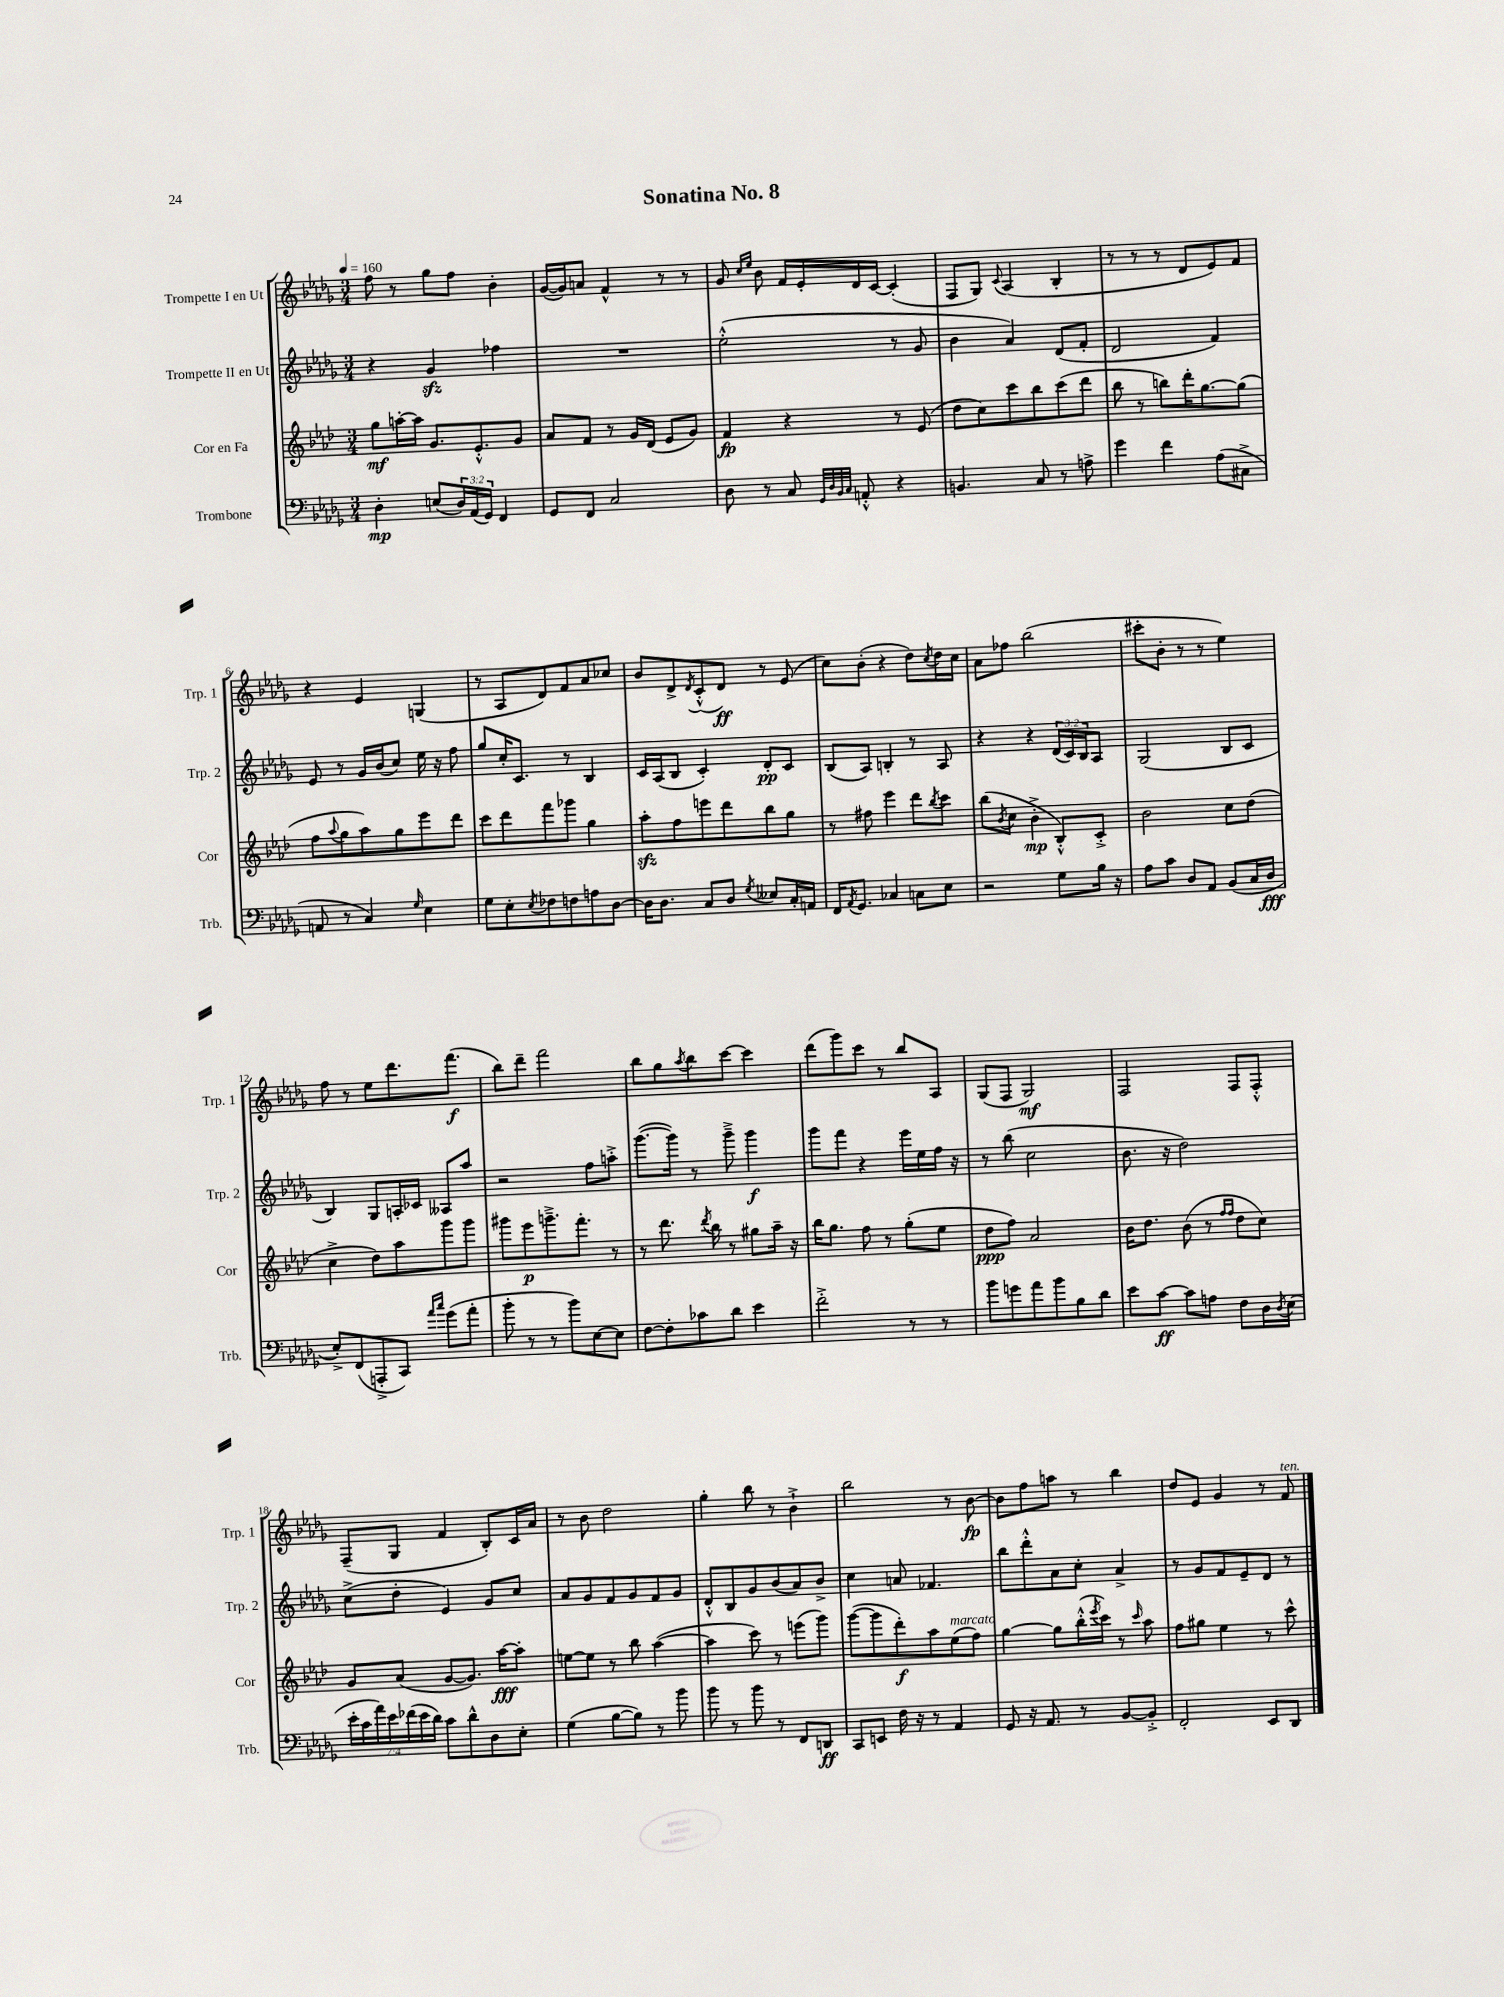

**kern	**kern	**kern	**kern
*staff4	*staff3	*staff2	*staff1
*clefF4	*clefG2	*clefG2	*clefG2
*k[b-e-a-d-g-]	*k[b-e-a-d-]	*k[b-e-a-d-g-]	*k[b-e-a-d-g-]
*M3/4	*M3/4	*M3/4	*M3/4
*MM160	*MM160	*MM160	*MM160
4D-'	8gg	4r	8ff
.	[16aa'	.	8r
.	16aa]	.	.
(8E	8.g	4g-	8gg-
24D-)	.	.	8ff
(24AA-	.	.	.
.	8.e-'^^	.	.
24GG-)	.	.	.
4FF	.	4ff-	4b-'
.	8g	.	.
=	=	=	=
8GG-	8a-	2.r	([16g-
.	.	.	16g-])
8FF	8f	.	8a
2C	8r	.	4f^^
.	16g	.	.
.	(16d-	.	.
.	8e-	.	8r
.	8g)	.	8r
=	=	=	=
8D-	4f	(2ee-'^^	8g-
.	.	.	16qqcc
.	.	.	16qqee-
8r	.	.	8b-
8C	4r	.	16f
.	.	.	16e-'
32qqGG-	.	.	.
32qqD-	.	.	.
32qqBB-	.	.	.
32qqC	.	.	.
8AA'^^	.	.	16d-
.	.	.	[16c
4r	8r	8r	(4c']
.	(8e-	8g-	.
=	=	=	=
4.BB	8dd-	4b-	8F
.	8cc)	.	8G-)
.	.	.	8qqc
.	8ccc	4a-)	(4A-
8C	8bb-	.	.
8r	(8ccc	(8d-	4B-'
8A^	8ddd-	8f'	.
=	=	=	=
4g-	8bb-	2d-	8r
.	8r	.	8r
4f	8bb)	.	8r
.	16ddd-'	.	8d-
.	[8.gg	.	.
(8A-	.	4f)	8e-)
8C#^	(8gg]	.	8f
=	=	=	=
8AA	8ff	8e-	4r
.	8qqaa-	.	.
8r	8gg	8r	.
4C)	8aa-)	16g-	4e-
.	.	(16b-	.
.	8gg	8cc)	.
16qqG-	.	.	.
4E-	8eee-	16ee-	(4G
.	.	16r	.
.	8ddd-	8ff	.
=	=	=	=
8G-	8ccc	8gg-	8r
8E-'	8ddd-	16cc'	8A-
.	.	8.c	.
8qE-	.	.	.
8F-	8fff	.	8d-)
8F	8ggg-	8r	8f
8A	4gg	4B-	8a-
[8D-	.	.	8cc-
=	=	=	=
16D-]	8aa-'	16c	8b-
8.D-	.	(16A-	.
.	8ff	8B-	8d-^
.	.	.	8qd-
8C	8eee	4c')	(8c'^^
8D-	8ddd-	.	8d-)
8qG-	.	.	.
8E--	8bb-	8d-'	8r
16C'	8gg	8c	(8e-
16AA	.	.	.
=	=	=	=
16FF	8r	(8B-	8cc)
8qAA-	.	.	.
8.GG-	.	.	.
.	8ff#	8A-)	(8b-'
4C-	4eee-	4B'	4r
8C	8ddd-	8r	8dd-)
.	8qbb-	.	8qcc
8E-	8ccc	8A-	16dd-
.	.	.	16cc
=	=	=	=
2r	(8bb-	4r	8a-
.	8qb-	.	.
.	8cc	.	8ff-
.	4b-'^	4r	(2bb-
8G-	8B-'^^)	(24d-	.
.	.	24c)	.
.	.	24B-	.
16B-	8c'^	8A-	.
16r	.	.	.
=	=	=	=
8A-	2b-	(2G-	8ccc#'
8c	.	.	8b-'
8D-	.	.	8r
8AA-	.	.	8r
(8BB-	8cc	8B-	4ee-)
16C	(8dd-	8c	.
16D-	.	.	.
=	=	=	=
8E-'^)	4cc^	4B-)	8ff
(8FF	.	.	8r
8AAA'^	8dd-)	8G-	8ee-
8CC)	8aa-	16A'	8.ddd-
.	.	16c-	.
16qqa-	.	.	.
16qqcc	.	.	.
(8g-	8ggg	8A--	.
.	.	.	(8.fff
8a-'	8ggg	8aa-	.
=	=	=	=
8b-'	8ggg#	2r	8bb-)
8r	8eee-	.	8ddd-~
8r	8.ggg~^	.	2fff
8b-)	.	.	.
.	8.fff'	.	.
[8E-	.	8ff	.
8E-]	8r	8aa'^	.
=	=	=	=
[8F	8r	([8.ggg-	8bb-
8F']	8.ddd-	.	8gg-
.	.	16ggg-])	.
.	.	.	8qaa-
8c-	.	8r	8bb-
.	8qddd-	.	.
.	16bb-	.	.
8d-	8r	8ggg-~^	[8ccc
4e-	8gg#	4ggg-	4ccc]
.	16aa-~	.	.
.	16r	.	.
=	=	=	=
2f'^	16bb-	8ggg-	(8ddd-
.	8.gg	.	.
.	.	8fff	8ggg-)
.	8ff	4r	8ccc
.	8r	.	8r
8r	(8gg'	16eee-	8bb-
.	.	16ee-	.
8r	8ee-	16ff	8A-
.	.	16r	.
=	=	=	=
8b-	8dd-	8r	(8G-
8g	8ff)	(8bb-	8F
8a-	2a-	2cc	2G-)
8b-	.	.	.
8B-	.	.	.
8d-	.	.	.
=	=	=	=
8e-	16b-	8.b-	2F
.	8.dd-	.	.
[8c	.	.	.
.	.	16r	.
8c]	(8b-	2dd-)	.
8A	8r	.	.
.	16qqff	.	.
.	16qqff	.	.
8F	8dd-	.	8F
16D-	8cc)	.	8F'^^
8qD-	.	.	.
(16E-	.	.	.
=	=	=	=
28e-'	8g	(8cc^	(8F~
28c	.	.	.
28a-)	.	.	.
28e-	.	.	.
.	(8a-	8dd-'	8G-
(28f-	.	.	.
28e-	.	.	.
28d-)	.	.	.
8c	[8g	4e-)	4f
8d-^^	8.g])	.	.
8D-	.	8g-	8B-')
.	[16aa-	.	.
8E-'	8aa-']	8cc	16c
.	.	.	16a-
=	=	=	=
(4G-	[8ee	8a-	8r
.	8ee]	8g-	8b-
[8B-	8r	8f	2dd-
8B-])	8bb-	8g-	.
8r	([4aa-	8f	.
8b-	.	8g-	.
=	=	=	=
8b-	4aa-]	8d-'^^	4gg-'
8r	.	8B-	.
8b-	8ccc)	8g-	8bb-
8r	8r	(8b-	8r
8FF	(8eee	8a-)	4b-`^
8DD	8ggg)	8b-^	.
=	=	=	=
8CC	([8ggg	4cc	2bb-
8EE	8ggg]	.	.
16F	8ddd-')	8a	.
16r	.	.	.
8r	8aa-	4.f-	.
4AA-	(8ee-	.	8r
.	8ff)	.	[8b-
=	=	=	=
8GG-	[4gg	8bb-	8b-]
16r	.	8ddd-'^^	8ff
8.AA-	.	.	.
.	8gg]	8a-	8aa
8r	(16bb-'^^	8cc'	8r
.	8qeee-	.	.
.	16ccc)	.	.
[8BB-	8r	4a-^	4bb-
.	16qqccc	.	.
8BB-'^]	8aa-	.	.
=	=	=	=
2FF'	8ff	8r	8dd-
.	8gg#	8g-	8e-
.	4ee-	8f	4g-
.	.	8e-~	.
8EE-	8r	8d-	8r
8DD-	8ccc^^	8r	8f
==	==	==	==
*-	*-	*-	*-
